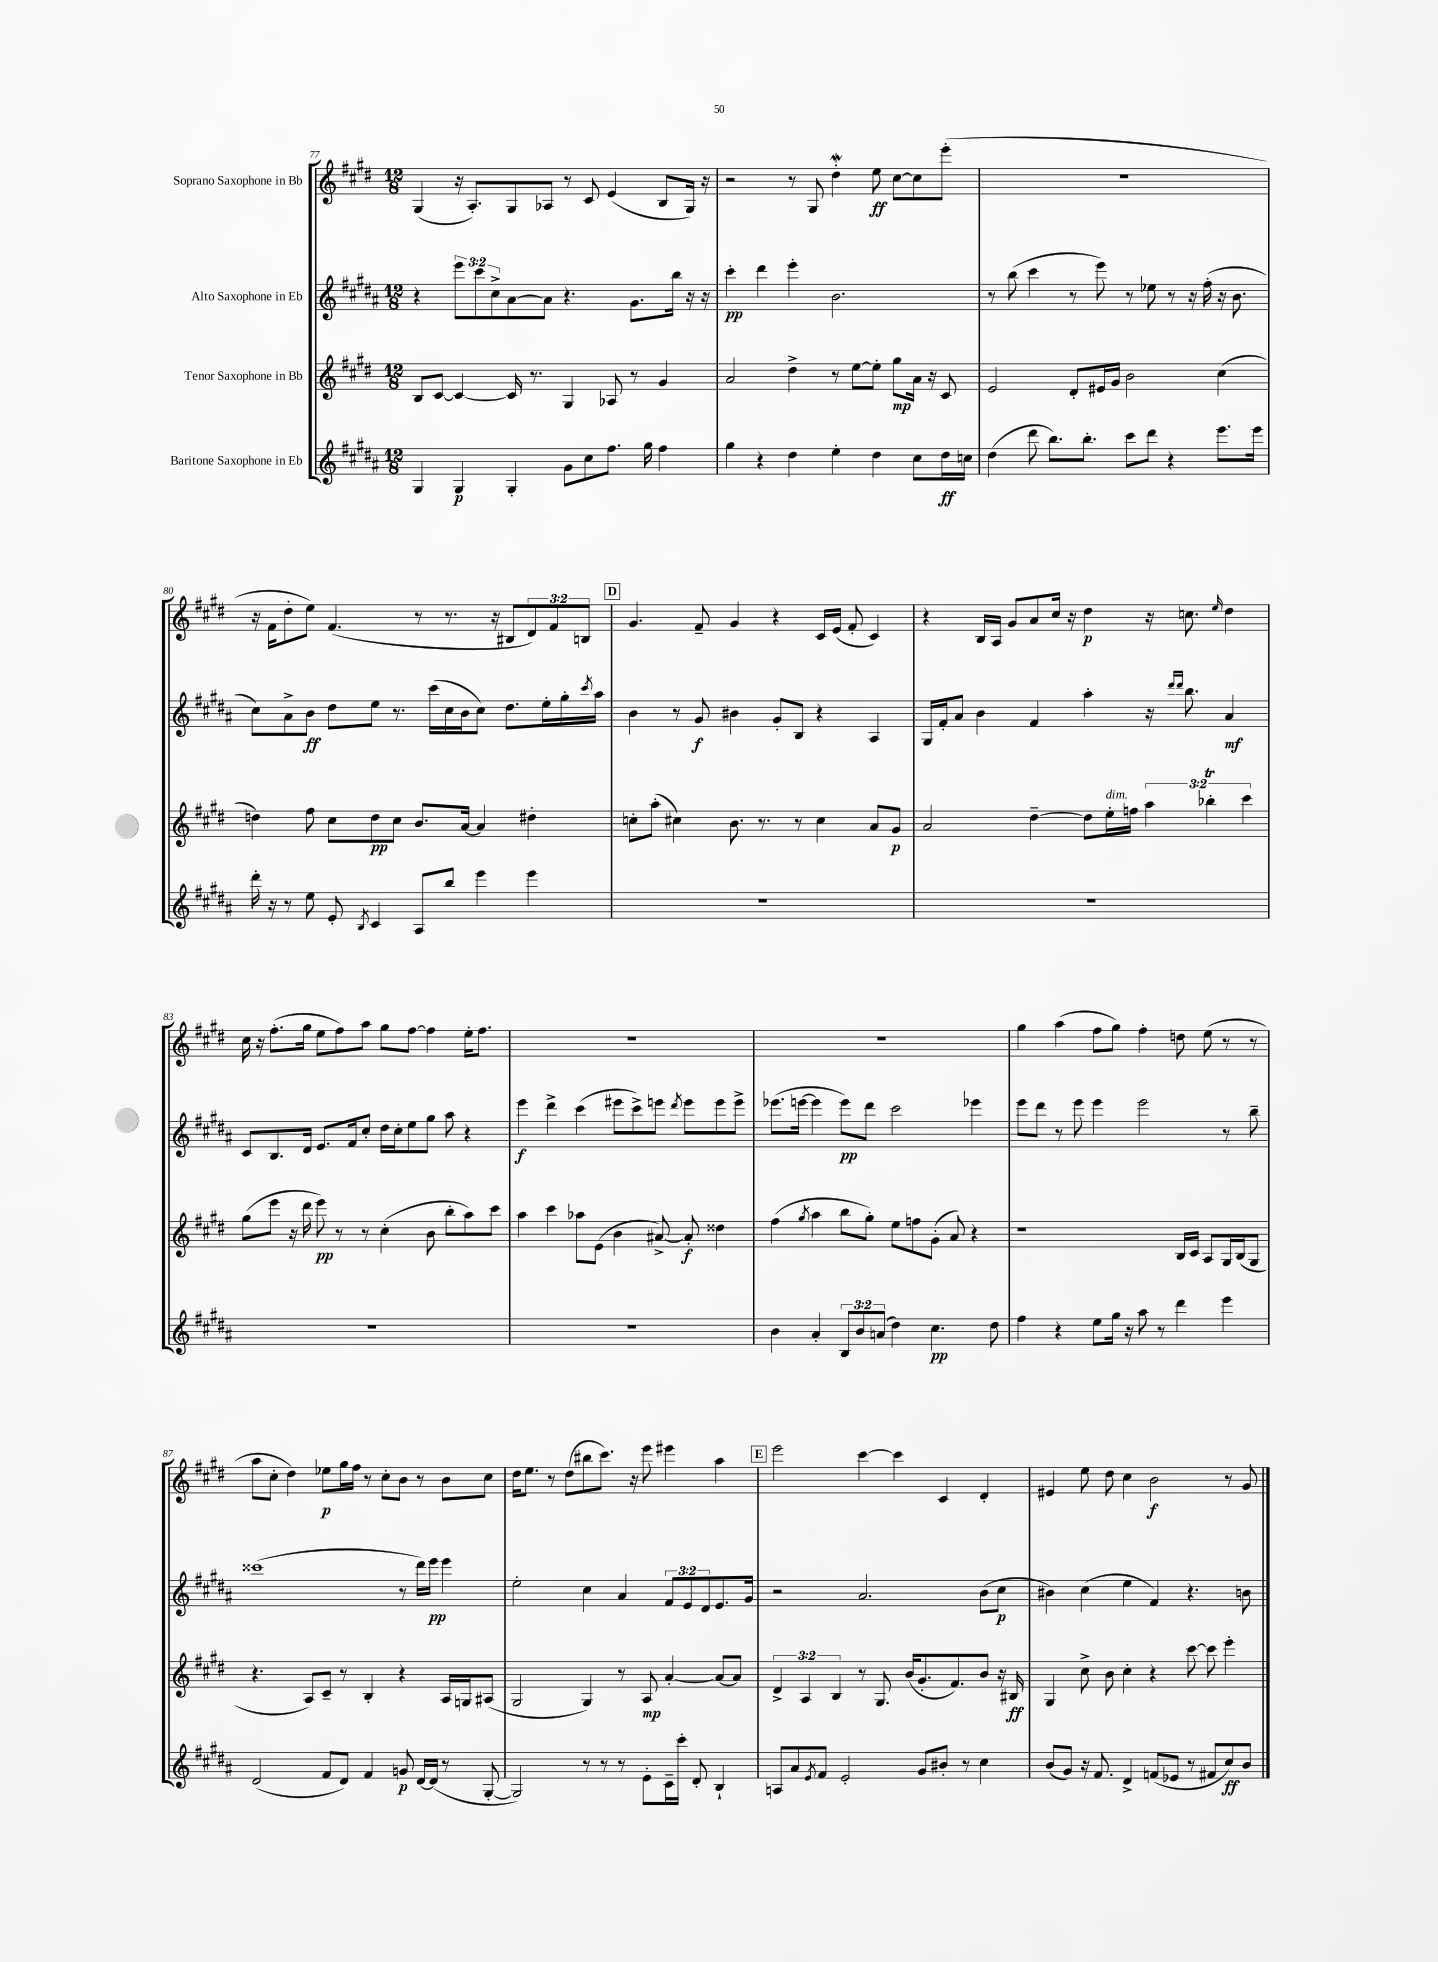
<<
\new StaffGroup <<
\new Staff = "s0" \with { instrumentName = "Soprano Saxophone in Bb" } {
    \clef treble \key e \major \numericTimeSignature \time 12/8 \override Staff.TupletNumber.text = #tuplet-number::calc-fraction-text
    gis4( r16 a8.-.) gis8 aes8 r8 cis'8 e'4( b8 gis16) r16 |
    r2 r8 gis8 dis''4-.\mordent e''8\ff cis''8~ cis''8 e'''8-.( |
    R1. |
    r16 fis'16 dis''8-. e''8) fis'4.( r8 r8. r16 bis8 \tuplet 3/2 { dis'8) fis'8 b8 } |
    \mark \markup { \box "D" } gis'4. fis'8-- gis'4 r4 cis'16 e'16( fis'8-. cis'4) |
    r4 b16 a16 gis'8 a'8 cis''16 r16 dis''4\p r16 c''8. \grace { e''16 } dis''4 |
    cis''16 r16 fis''8.-.( gis''16 e''8 fis''8) a''8 gis''8 fis''8~ fis''4 e''16-. fis''8. |
    R1. |
    R1. |
    gis''4 a''4( fis''8 gis''8) fis''4-. d''8 e''8( r8 r8 |
    a''8 cis''8-. dis''4) ees''8\p gis''16 fis''16 r8 cis''8-. b'8 r8 b'8 cis''8 |
    dis''16 e''8. r8 dis''8( bis''8 cis'''8.) r16 e'''8 eis'''4 a''4 |
    \mark \markup { \box "E" } e'''2 cis'''4~ cis'''4 cis'4 dis'4-. |
    eis'4 e''8 dis''8 cis''4 b'2\f r8 gis'8 \bar "|." |
}
\new Staff = "s1" \with { instrumentName = "Alto Saxophone in Eb" } {
    \clef treble \key b \major \numericTimeSignature \time 12/8 \override Staff.TupletNumber.text = #tuplet-number::calc-fraction-text
    r4 \tuplet 3/2 { e'''8 cis'''8 cis''8-> } ais'8~ ais'8 r4. gis'8. b''16 r16 r16 |
    cis'''4-.\pp dis'''4 e'''4-. b'2. |
    r8 b''8( cis'''4 r8 e'''8) r8 ees''8 r8 r16 fis''16-.( r16 b'8. |
    cis''8) ais'8-> b'8\ff dis''8 e''8 r8. cis'''16( cis''16 b'16 cis''8) dis''8. e''16-. gis''16-. \acciaccatura { cis'''8 } ais''16 |
    \mark \markup { \box "D" } b'4 r8 gis'8\f bis'4 gis'8-. b8 r4 ais4 |
    gis16 fis'16-. ais'8 b'4 fis'4 ais''4-. r16 \grace { dis'''16 dis'''16 } b''8. ais'4\mf |
    cis'8 b8. dis'16 e'8. fis'16 cis''8-. dis''16 cis''16-. e''8 gis''8 ais''8 r4 |
    e'''4\f dis'''4-> cis'''4( eis'''8 cis'''8->) e'''8 \acciaccatura { dis'''8 } e'''8 e'''8 e'''8-> |
    ees'''8.( e'''16~ e'''4 e'''8\pp) dis'''8 cis'''2 ees'''4 |
    e'''8 dis'''8 r8 e'''8 e'''4 e'''2 r8 b''8-- |
    cisis'''1( r8 dis'''16) e'''16\pp e'''4 |
    e''2-. cis''4 ais'4 \tuplet 3/2 { fis'8 e'8 dis'8 } e'8. gis'16 |
    \mark \markup { \box "E" } r2 ais'2. b'8( cis''8\p |
    bis'4) cis''4( e''4 fis'4) r4. b'8 \bar "|." |
}
\new Staff = "s2" \with { instrumentName = "Tenor Saxophone in Bb" } {
    \clef treble \key e \major \numericTimeSignature \time 12/8 \override Staff.TupletNumber.text = #tuplet-number::calc-fraction-text
    b8 cis'8~ cis'4~ cis'16 r8. gis4 aes8 r8 gis'4 |
    a'2 dis''4-> r8 e''8~ e''8-. gis''8\mp a'16 r16 cis'8 |
    e'2 dis'8-. eis'16 gis'16 b'2 cis''4( |
    d''4) fis''8 cis''8 d''8\pp cis''8 b'8. a'16~ a'4 dis''4-. |
    \mark \markup { \box "D" } c''8-. a''8-.( cis''4) b'8. r8. r8 cis''4 a'8 gis'8\p |
    a'2 dis''4~-- dis''8 e''16-.^\markup { \italic "dim." } f''16 \tuplet 3/2 { a''4 bes''4-.\trill cis'''4 } |
    gis''8( e'''8 r16 dis'''16 e'''8\pp) r8 r8 cis''4-.( b'8 b''8-. a''8) cis'''8 |
    a''4 cis'''4 aes''8 e'8( b'4 ais'8~->) ais'8-.\f disis''4 |
    fis''4( \acciaccatura { gis''8 } a''4 b''8 gis''8-.) e''8 f''8 gis'8-.( a'8) r4 |
    r1 b16 cis'16 a8 gis16 b16( gis8 |
    r4. a8) cis'8-- r8 b4-. r4 a16 g16 ais8( |
    gis2 gis4) r8 a8\mp a'4~-. a'8~ a'8 |
    \mark \markup { \box "E" } \tuplet 3/2 { dis'4-> a4 b4 } r8 gis8. b'16( gis'8.-. fis'8.) b'8 r16 bis16\ff |
    gis4 cis''8-> b'8 cis''4-. r4 cis'''8~ cis'''8 e'''4-. \bar "|." |
}
\new Staff = "s3" \with { instrumentName = "Baritone Saxophone in Eb" } {
    \clef treble \key b \major \numericTimeSignature \time 12/8 \override Staff.TupletNumber.text = #tuplet-number::calc-fraction-text
    gis4 gis4\p gis4-. gis'8 cis''8 fis''8. gis''16 fis''4 |
    gis''4 r4 dis''4 e''4-. dis''4 cis''8 dis''16\ff c''16 |
    dis''4( dis'''8 b''8.) b''8.-. cis'''8 dis'''8 r4 e'''8. e'''16 |
    dis'''16-. r16 r8 e''8 e'8-. \acciaccatura { b8 } cis'4 ais8 b''8 e'''4 e'''4 |
    \mark \markup { \box "D" } R1. |
    R1. |
    R1. |
    R1. |
    b'4 ais'4-. \tuplet 3/2 { b8 b'8 a'8( } dis''4) cis''4.\pp dis''8 |
    fis''4 r4 e''8 gis''16 r16 ais''8 r8 dis'''4 e'''4 |
    dis'2( fis'8 dis'8) fis'4 g'8\p dis'16~ dis'16( r8 gis8~-. |
    gis2) r8 r8 r8 e'8-. cis'16-- cis'''16-. dis'8-. b4-! |
    \mark \markup { \box "E" } a8 ais'8 \acciaccatura { e'8 } fis'8 e'2-. gis'8 bis'8-. r8 cis''4 |
    b'8( gis'8) r16 fis'8. dis'4-> f'8( ees'8 r8 fis'8 cis''8\ff) b'8 \bar "|." |
}
>>
>>
\layout { \context { \Score currentBarNumber = #77 } }
